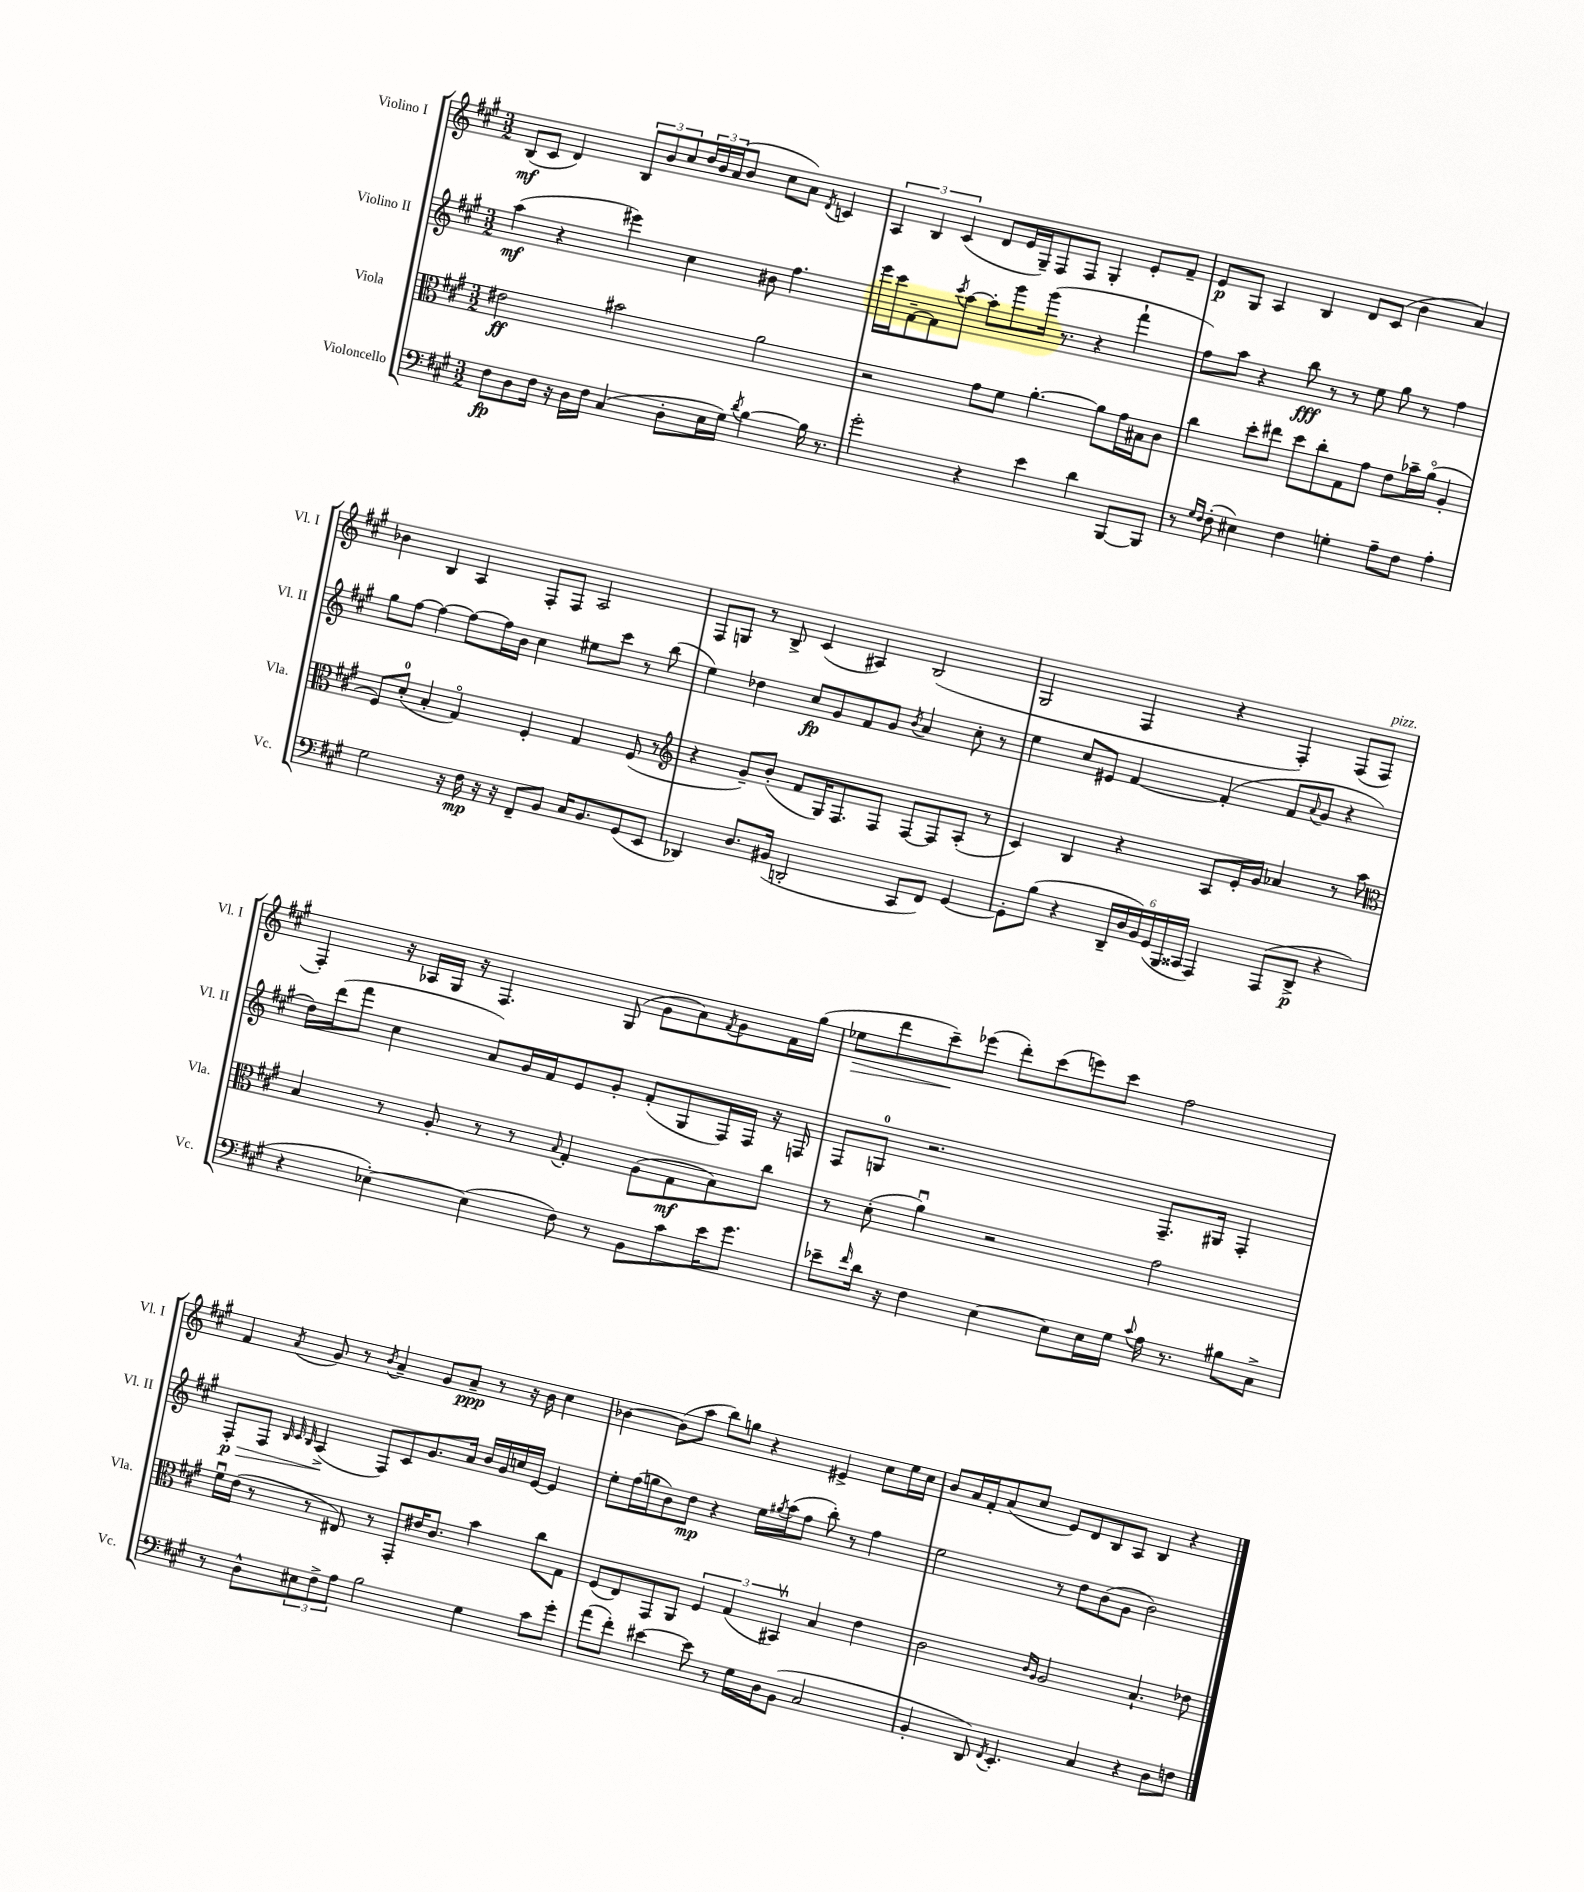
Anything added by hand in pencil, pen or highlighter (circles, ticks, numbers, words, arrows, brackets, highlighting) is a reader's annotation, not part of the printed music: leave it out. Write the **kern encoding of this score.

**kern	**dynam	**kern	**dynam	**kern	**dynam	**kern	**dynam
*part4	*part4	*part3	*part3	*part2	*part2	*part1	*part1
*staff4	*staff4	*staff3	*staff3	*staff2	*staff2	*staff1	*staff1
*I"Violoncello	*	*I"Viola	*	*I"Violino II	*	*I"Violino I	*
*I'Vc.	*	*I'Vla.	*	*I'Vl. II	*	*I'Vl. I	*
*clefF4	*	*clefC3	*	*clefG2	*	*clefG2	*
*k[f#c#g#]	*	*k[f#c#g#]	*	*k[f#c#g#]	*	*k[f#c#g#]	*
*M3/2	*	*M3/2	*	*M3/2	*	*M3/2	*
=1	=1	=1	=1	=1	=1	=1	=1
8F#\L	fp	2e#X\	ff	(4aa\	mf	(8B/L	mf
8D\	.	.	.	.	.	8c#/J	.
16F#\Jk	.	.	.	4r	.	4d/)	.
16r	.	.	.	.	.	.	.
16D\LL	.	.	.	.	.	.	.
16F#\JJ	.	.	.	.	.	.	.
(4C#/	.	2b#X\	.	4eee#X\)	.	12B/L	.
.	.	.	.	.	.	12b/	.
.	.	.	.	.	.	12cc#/	.
8D'\L	.	.	.	4cc#\	.	24dd/L	.
.	.	.	.	.	.	24b/	.
.	.	.	.	.	.	(24a/J	.
16E\L	.	.	.	.	.	8b/J	.
16G#\JJ)	.	.	.	.	.	.	.
8qd/	.	.	.	.	.	.	.
[4B\	.	2a\	.	8b#X\	.	8cc#\L	.
.	.	.	.	4.ff#\	.	8a\J)	.
.	.	.	.	.	.	8qd/	.
16B\]	.	.	.	.	.	4cn/	.
8.r	.	.	.	.	.	.	.
=2	=2	=2	=2	=2	=2	=2	=2
2g#'\	.	2r	.	16eee\LL	.	6A/	.
.	.	.	.	16ccc#\J	.	.	.
.	.	.	.	[8f#~\	.	.	.
.	.	.	.	.	.	6B/	.
.	.	.	.	8f#\]	.	.	.
.	.	.	.	.	.	(6c#/	.
.	.	.	.	8qccc#/	.	.	.
.	.	.	.	[8aa\J	.	.	.
4r	.	8g#\L	.	8aa'\L]	.	8d/L	.
.	.	8f#\J	.	8ggg#\	.	16e/L	.
.	.	.	.	.	.	16G#~/J)	.
4e\	.	[4.a'\	.	(16ggg#\Jk	.	8F#/	.
.	.	.	.	8.r	.	.	.
.	.	.	.	.	.	8F#/J	.
4d\	.	.	.	4r	.	4G#'/	.
.	.	8a\L]	.	.	.	.	.
[8BBB/L	.	16g#\L	.	4fff#`\	.	8e'/L	.
.	.	16B#X\J	.	.	.	.	.
8BBB/J]	.	8c#\J	.	.	.	8f#~/J	.
=3	=3	=3	=3	=3	=3	=3	=3
8r	.	4cc#\	.	8ff#\L)	.	8e/L	p
16qqG#/LL	.	.	.	.	.	.	.
16qqF#/JJ	.	.	.	.	.	.	.
(8F#'\	.	.	.	8aa\J	.	8G#/J	.
4E#X\)	.	8dd'\L	.	4r	.	4A/	.
.	.	8ee#X\J	.	.	.	.	.
4F#\	.	8dd\L	.	8bb\	fff	4B/	.
.	.	8cc#'\	.	8r	.	.	.
4Gn'\	.	8G#\	.	8r	.	8d/L	.
.	.	8g#\J	.	8ee\	.	(8c#/J	.
8A~\L	.	8e\L	.	8gg#\	.	4b\	.
8F#\J	.	16b-X~\L	.	8r	.	.	.
.	.	(16a\JJ	.	.	.	.	.
4A'\	.	4A'/	.	4ff#\	.	4a/)	.
!!LO:LB:g=z
=4	=4	=4	=4	=4	=4	=4	=4
2G#\	.	8F#/L)	.	8gg#\L	.	4b-X\	.
.	.	(8d'/J	.	[8ff#\J	.	.	.
.	.	4B'/	.	4ff#\_	.	4B/	.
16r	.	4G#/)	.	8ff#\L_	.	4A/	.
16F#\	mp	.	.	.	.	.	.
16r	.	.	.	16ff#\L]	.	.	.
16r	.	.	.	16b\JJ	.	.	.
8FF#~/L	.	4F#'/	.	4cc#\	.	8F#'/L	.
8BB/J	.	.	.	.	.	8F#/J	.
16C#/KL	.	4G#/	.	8ee#X\L	.	2A/	.
8.BB/	.	.	.	.	.	.	.
.	.	.	.	8ccc#\J	.	.	.
(8GG#/	.	(8F#/	.	8r	.	.	.
8EE/J	.	8r	.	(8bb\	.	.	.
=5	=5	=5	=5	=5	=5	=5	=5
*	*	*clefG2	*	*	*	*	*
4DD-X/)	.	4r	.	4ee\)	.	8F#/L	.
.	.	.	.	.	.	8Gn/J	.
8.D/L	.	8g#~/L)	.	4dd-X\	.	8r	.
.	.	(8b'/J	.	.	.	8B^/	.
(16BB#X/Jk	.	.	.	.	.	.	.
2DDn'/	.	8f#/L	.	8cc#/L	fp	(4c#/	.
.	.	16G#/K)	.	8g#/	.	.	.
.	.	8.F#/	.	.	.	.	.
.	.	.	.	8f#/	.	4A#X/)	.
.	.	8F#/J	.	8g#/J	.	.	.
.	.	.	.	8qb/	.	.	.
8CC#/L	.	[8F#/L	.	4a/	.	(2B/	.
8FF#/J)	.	8F#/]	.	.	.	.	.
[4GG#/	.	(8A'/J	.	8cc#'\	.	.	.
.	.	8r	.	8r	.	.	.
=6	=6	=6	=6	=6	=6	=6	=6
8GG#'\L]	.	4c#/)	.	4ee\	.	2G#/	.
(8B\J	.	.	.	.	.	.	.
4r	.	4B/	.	8cc#/L	.	.	.
.	.	.	.	8e#X/J	.	.	.
24DD~/LL	.	4r	.	[4f#/	.	4F#/	.
24D/	.	.	.	.	.	.	.
24BB/)	.	.	.	.	.	.	.
(24GG#/	.	.	.	.	.	.	.
24BBB/	.	.	.	.	.	.	.
24CC##X/JJ	.	.	.	.	.	.	.
4AAA/)	.	8A/L	.	(4f#'/]	.	4r	.
.	.	16e'/L	.	.	.	.	.
.	.	16g#/JJ	.	.	.	.	.
(8AAA/L	.	4a-X/	.	8f#/L	.	4F#'/)	.
.	.	.	.	8qqa/	.	.	.
8DD^/J	p	.	.	8g#/J	.	.	.
4r	.	8r	.	4r	.	(8F#/L	.
!	!	!	!	!	!	!LO:TX:a:i:t=pizz.	!
.	.	8aa\	.	.	.	8F#/J	.
!!LO:LB:g=z
=7	=7	=7	=7	=7	=7	=7	=7
*	*	*clefC3	*	*	*	*	*
4r	.	4B/	.	16dd\LL)	.	4F#'/)	.
.	.	.	.	(16ddd\J	.	.	.
.	.	.	.	8fff#\J	.	.	.
[4E-X'\)	.	8r	.	4cc#\	.	16r	.
.	.	.	.	.	.	16A-X/LL	.
.	.	8A'/	.	.	.	16G#/JJ	.
.	.	.	.	.	.	16r	.
(4E-\]	.	8r	.	8a/L)	.	4.F#/	.
.	.	8r	.	16g#/L	.	.	.
.	.	.	.	16f#/J	.	.	.
.	.	8qqB/	.	.	.	.	.
8F#\)	.	4G#'/	.	8e/	.	.	.
8r	.	.	.	8g#'/J	.	(8G#/	.
8BB\L	.	(8A\L	.	(8f#'/L	.	8g#\L	.
8c#\	.	8G#\	mf	8G#/	.	8a\)	.
.	.	.	.	.	.	8qf#/	.
16e\K	.	8B\)	.	16F#/L)	.	8g#\	.
8.g#\J	.	.	.	16F#/JJ	.	.	.
.	.	8cc#\J	.	16r	.	16f#\L	.
.	.	.	.	16Fn/	.	(16gg#\JJ	.
=8	=8	=8	=8	=8	=8	=8	=8
!	!	!	!	!	!	!	!LO:HP:b
8e-X~\L	.	8r	.	8F#/L	.	8ee-X\L	>
16qqf#/	.	.	.	.	.	.	.
16d\Jk	.	(8d'\	.	8Gn/J	.	8ddd\	.
16r	.	.	.	.	.	.	.
4F#\	.	4au\)	.	2.r	.	8ccc#~\)	.
.	.	.	.	.	.	(8eee-X\J	]
[4E\	.	2r	.	.	.	8ddd'\L)	.
.	.	.	.	.	.	(8ccc#\	.
8E\L]	.	.	.	.	.	8eeen\)	.
16E\L	.	.	.	.	.	8ccc#\J	.
16G#\JJ	.	.	.	.	.	.	.
8qqc#/	.	.	.	.	.	.	.
16A\	.	2g#\	.	8.F#~/L	.	2ff#\	.
8.r	.	.	.	.	.	.	.
.	.	.	.	16G#X/Jk	.	.	.
8B#X\L	.	.	.	4F#'/	.	.	.
8C#^\J	.	.	.	.	.	.	.
!!LO:LB:g=z
=9	=9	=9	=9	=9	=9	=9	=9
!	!	!	!	!	!LO:HP:b	!	!
8r	.	16f#u\LL	.	8F#'/L	> p	4f#/	.
.	.	(16e\JJ	.	.	.	.	.
8D^^\L	.	8r	.	8F#/J	.	.	.
.	.	.	.	32qqB/	.	.	.
.	.	.	.	32qqc#/	.	.	.
.	.	.	.	32qqB/	.	8qa/	.
12E#X\	.	8r	.	(4A^/	.	8g#/	.
12F#^\	.	.	.	.	.	.	.
.	.	8E#X/)	.	.	.	8r	.
12A\J	.	.	.	.	.	.	.
.	.	.	.	.	.	8qb/	.
2B\	.	8r	.	8F#/L)	]	4a~/	.
.	.	8GG#'/L	.	8c#/	.	.	.
.	.	16e#X/K	.	8.g#/	.	8g#/L	.
.	.	8.c#/J	.	.	.	.	.
.	.	.	.	.	.	8a~/J	ppp
.	.	.	.	16a/Jk	.	.	.
4G#\	.	4b\	.	16b/LL	.	8r	.
.	.	.	.	16g#/	.	.	.
.	.	.	.	16ccn/	.	16r	.
.	.	.	.	[16e/JJ	.	16b\	.
8c#\L	.	8cc#\L	.	4e/]	.	4cc#\	.
8g#'\J	.	8G#\J	.	.	.	.	.
=10	=10	=10	=10	=10	=10	=10	=10
(8a\L	.	(8F#/L	.	8ee'\L	.	[4b-X\	.
8f#'\J)	.	8E/)	.	(16ff#\L	.	.	.
.	.	.	.	16ggn\J	.	.	.
[4e#X\	.	8GG#/	.	8b\)	.	(8b-\L]	.
.	.	8AA/J	.	8dd\J	mp	8aa\J	.
8e#\]	.	6F#/	.	4r	.	8bb\L)	.
8r	.	.	.	.	.	8ggn\J	.
.	.	(6G#/	.	.	.	.	.
16G#\LL	.	.	.	16ee\LL	.	4r	.
.	.	.	.	8qgg#X/	.	.	.
16D\J	.	.	.	(16aa\J	.	.	.
.	.	6BB#Xv/)	.	.	.	.	.
(8BB\J	.	.	.	8ff#\J	.	.	.
2C#/	.	4B/	.	8bb'\)	.	4e#X^/	.
.	.	.	.	8r	.	.	.
.	.	4e\	.	4ff#\	.	8cc#\L	.
.	.	.	.	.	.	16ee\L	.
.	.	.	.	.	.	16cc#\JJ	.
=11	=11	=11	=11	=11	=11	=11	=11
4BB'/	.	2c#\	.	2ee\	.	8b/L	.
.	.	.	.	.	.	16a/L	.
.	.	.	.	.	.	16f#'/J	.
8DD/)	.	.	.	.	.	(8a/	.
8qFF#/	.	.	.	.	.	.	.
4.EE'/	.	.	.	.	.	8cc#/J	.
.	.	16qqc#/LL	.	.	.	.	.
.	.	16qqA/JJ	.	.	.	.	.
.	.	2A/	.	8r	.	8e/L)	.
.	.	.	.	8dd\L	.	8d/	.
4C#/	.	.	.	(8b\	.	8B/	.
.	.	.	.	8g#\J	.	8A/J	.
4r	.	4.B`/	.	2b\)	.	4B/	.
8D\L	.	.	.	.	.	4r	.
8Fn\J	.	8e-X\	.	.	.	.	.
==	==	==	==	==	==	==	==
*-	*-	*-	*-	*-	*-	*-	*-
